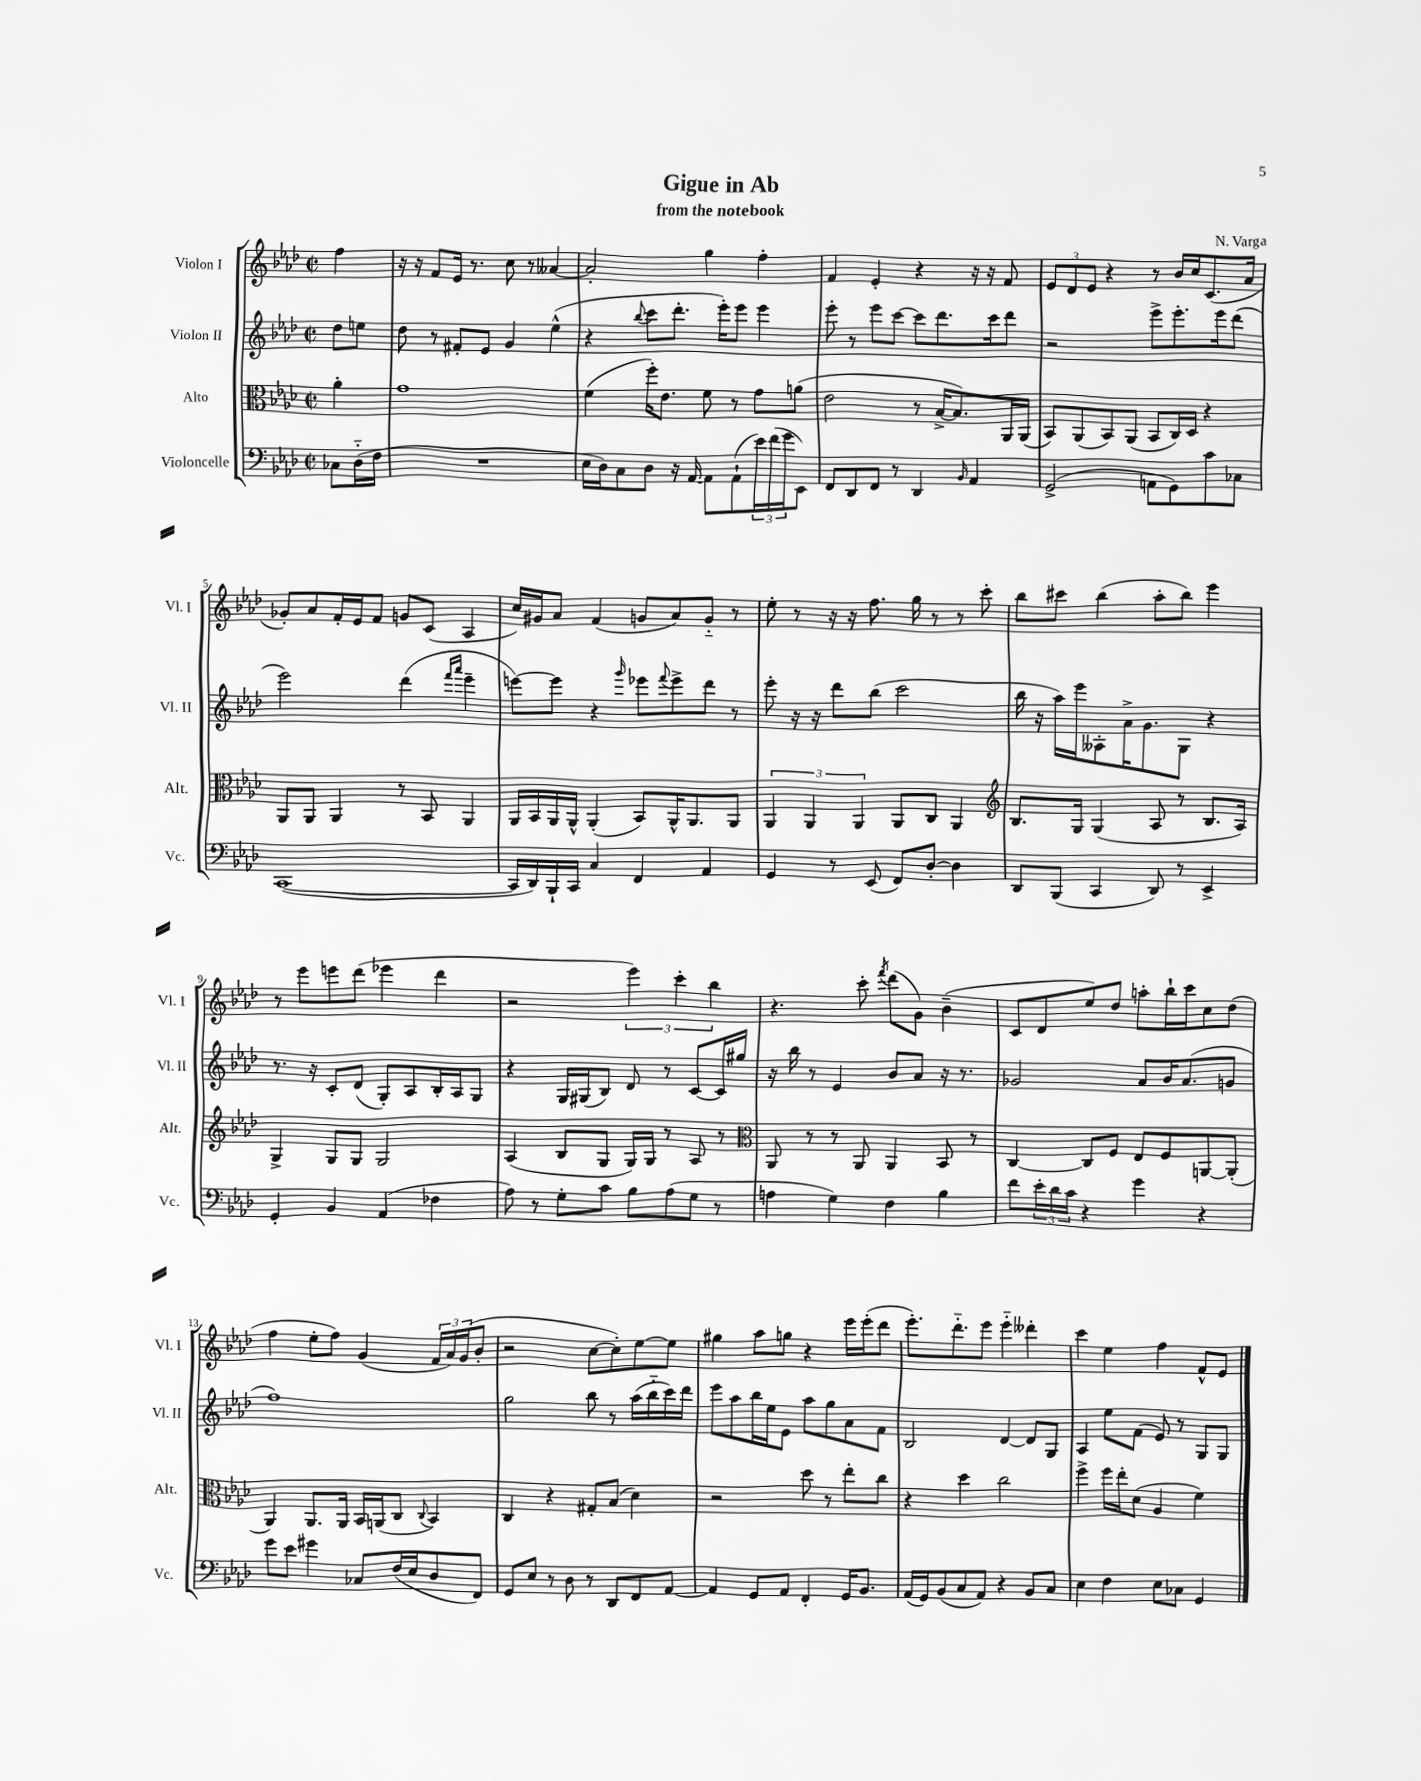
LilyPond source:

\header { title = "Gigue in Ab" composer = "N. Varga" subtitle = "from the notebook" }
<<
\new StaffGroup <<
\new Staff = "s0" \with { instrumentName = "Violon I" shortInstrumentName = "Vl. I" } {
    \clef treble \key aes \major \defaultTimeSignature \time 2/2 \partial 4
    f''4 |
    r16 r16 f'8 ees'16 r8. c''8 r8 aeses'4~ |
    aeses'2-. g''4 f''4-. |
    f'4 ees'4-. r4 r16 r16 f'8 |
    \tuplet 3/2 { ees'8 des'8 ees'8 } r4 r8 bes'16 c''16 c'8.( aes'16 |
    ges'8-.) aes'8 f'16-. ees'16 f'8 g'8 c'8( aes4 |
    c''16) gis'16 aes'8 f'4( g'8 aes'8) g'8-_ r8 |
    ees''8-. r8 r16 r16 f''8. g''16 r8 r8 c'''8-. |
    bes''8 cis'''8 bes''4( aes''8-. bes''8) ees'''4 |
    r8 ees'''8 e'''8 des'''8( ees'''4 des'''4 |
    r2 \tuplet 3/2 { ees'''4) c'''4-. bes''4 } |
    r4. c'''8-. \acciaccatura { f'''8 } des'''8( g'8) bes'4--( |
    c'8 des'8 ees''8) des''8 a''8-. bes''16-! c'''16 c''8 des''8( |
    f''4 ees''8-. f''8) g'4( \tuplet 3/2 { f'16 aes'16) g'16( } bes'8-. |
    r2 c''8~ c''8-.) ees''8~ ees''8 |
    gis''4 aes''8 g''8 r4 ees'''16 ees'''16-.( des'''8 |
    ees'''8.-.) des'''8.-_ ees'''8 ees'''4-_ deses'''4-. |
    c'''4 ees''4 f''4 f'8-^ ees'8 \bar "|." |
}
\new Staff = "s1" \with { instrumentName = "Violon II" shortInstrumentName = "Vl. II" } {
    \clef treble \key aes \major \defaultTimeSignature \time 2/2 \partial 4
    des''8 e''8 |
    des''8 r8 fis'8-. ees'8 g'4 ees''4-^( |
    r4 \appoggiatura { bes''8 } c'''8 des'''8.-. ees'''16-.) ees'''8 ees'''4 |
    ees'''8-. r8 ees'''8 c'''8~ c'''8 des'''8. c'''16 des'''8 |
    r2 ees'''8-> ees'''8.-. ees'''16 des'''8( |
    ees'''2) des'''4( \grace { f'''16 aes'''16 } ees'''4-- |
    e'''8~) e'''8 r4 \grace { g'''16 } ees'''8 \appoggiatura { f'''8 } ees'''8-> des'''8 r8 |
    ees'''8-. r16 r16 des'''8 bes''8( c'''2 |
    bes''16 r16 aes''16) ees'''16 aeses8-. aes'16-> g'8. g8 r4 |
    r8. r16 c'8-. des'8( g8-.) aes8 bes16-. aes16 g8 |
    r4 g16 gis16( bes8) des'8 r8 c'8~ c'16 gis''16 |
    r16 bes''16 r8 ees'4 bes'8 aes'8 r16 r8. |
    ges'2 aes'8 bes'16 aes'8.( g'8 |
    f''1) |
    g''2 bes''8 r8 aes''16( bes''16-_ c'''16) des'''16 |
    ees'''8 aes''8 bes''16 ees''16 ees'8 aes''8 g''8 aes'8 f'8 |
    bes2 des'4~ des'8 g8 |
    aes4 ees''8 f'8( ees'8) r8 g8 g8 \bar "|." |
}
\new Staff = "s2" \with { instrumentName = "Alto" shortInstrumentName = "Alt." } {
    \clef alto \key aes \major \defaultTimeSignature \time 2/2 \partial 4
    aes'4-. |
    g'1 |
    f'4( f''16-.) ees'8. f'8 r8 g'8 a'8( |
    ees'2 r8 bes16~-> bes8.) aes,16 aes,16( |
    bes,8) aes,8( bes,8) aes,8( bes,8 c16) des16 r4 |
    aes,8 aes,8 aes,4 r8 bes,8 aes,4 |
    aes,16 bes,16 aes,16 aes,16-^ aes,4-.( bes,8) aes,16-^ aes,8. aes,8 |
    \tuplet 3/2 { aes,4 aes,4 aes,4 } aes,8 c8 aes,4 |
    \clef treble bes8. g16 g4( aes8 r8 bes8. aes16) |
    g4-> g8 g8 g2 |
    aes4( bes8 g8 g16) g16 r8 aes8 r8 |
    \clef alto aes,8 r8 r8 aes,8 aes,4 bes,8 r8 |
    c4~ c8 f8 ees8 f8 a,8~ a,8-.( |
    aes,4) aes,8. aes,16 bes,16 a,16( c8 \appoggiatura { c8 } bes,4) |
    c4 r4 gis8-. bes8( des'4) |
    r2 des''8 r8 ees''8-. c''8 |
    r4 des''4 c''2 |
    f''4-> f''16 ees''16-. des'8( aes4 f'4) \bar "|." |
}
\new Staff = "s3" \with { instrumentName = "Violoncelle" shortInstrumentName = "Vc." } {
    \clef bass \key aes \major \defaultTimeSignature \time 2/2 \partial 4
    ces8 des16-_( f16 |
    R1 |
    ees16 des16) c8 des8 r16 aes,16~ aes,8 aes,8-!( \tuplet 3/2 { ees'16) f'16( g'16 } ees,8) |
    f,8 des,8 f,8 r8 des,4 \grace { bes,16 } aes,4 |
    g,2->( a,8 g,8) c'8 ces8 |
    c,1~( |
    c,16 des,16) bes,,16-! c,16 c4 f,4 aes,4 |
    g,4 r8 ees,8( f,8) des8~-. des4 |
    des,8 bes,,8( c,4 des,8) r8 ees,4-> |
    g,4-. bes,4 aes,4( fes4 |
    aes8) r8 g8-. c'8 bes8 aes8( g8 r8 |
    a4 g4) f4 bes4 |
    f'8 \tuplet 3/2 { ees'16-. des'16 c'16 } r4 g'4 r4 |
    g'8 ees'8 gis'4 ces8 f16( ees16 des8 f,8) |
    g,8 ees8 r8 des8 r8 des,8 f,8 aes,8~ |
    aes,4 g,8 aes,8 f,4-. g,16 bes,8. |
    aes,16( g,16) bes,8( c8 aes,8) r4 bes,8 c8 |
    ees4 f4 ees8 ces8 g,4 \bar "|." |
}
>>
>>
